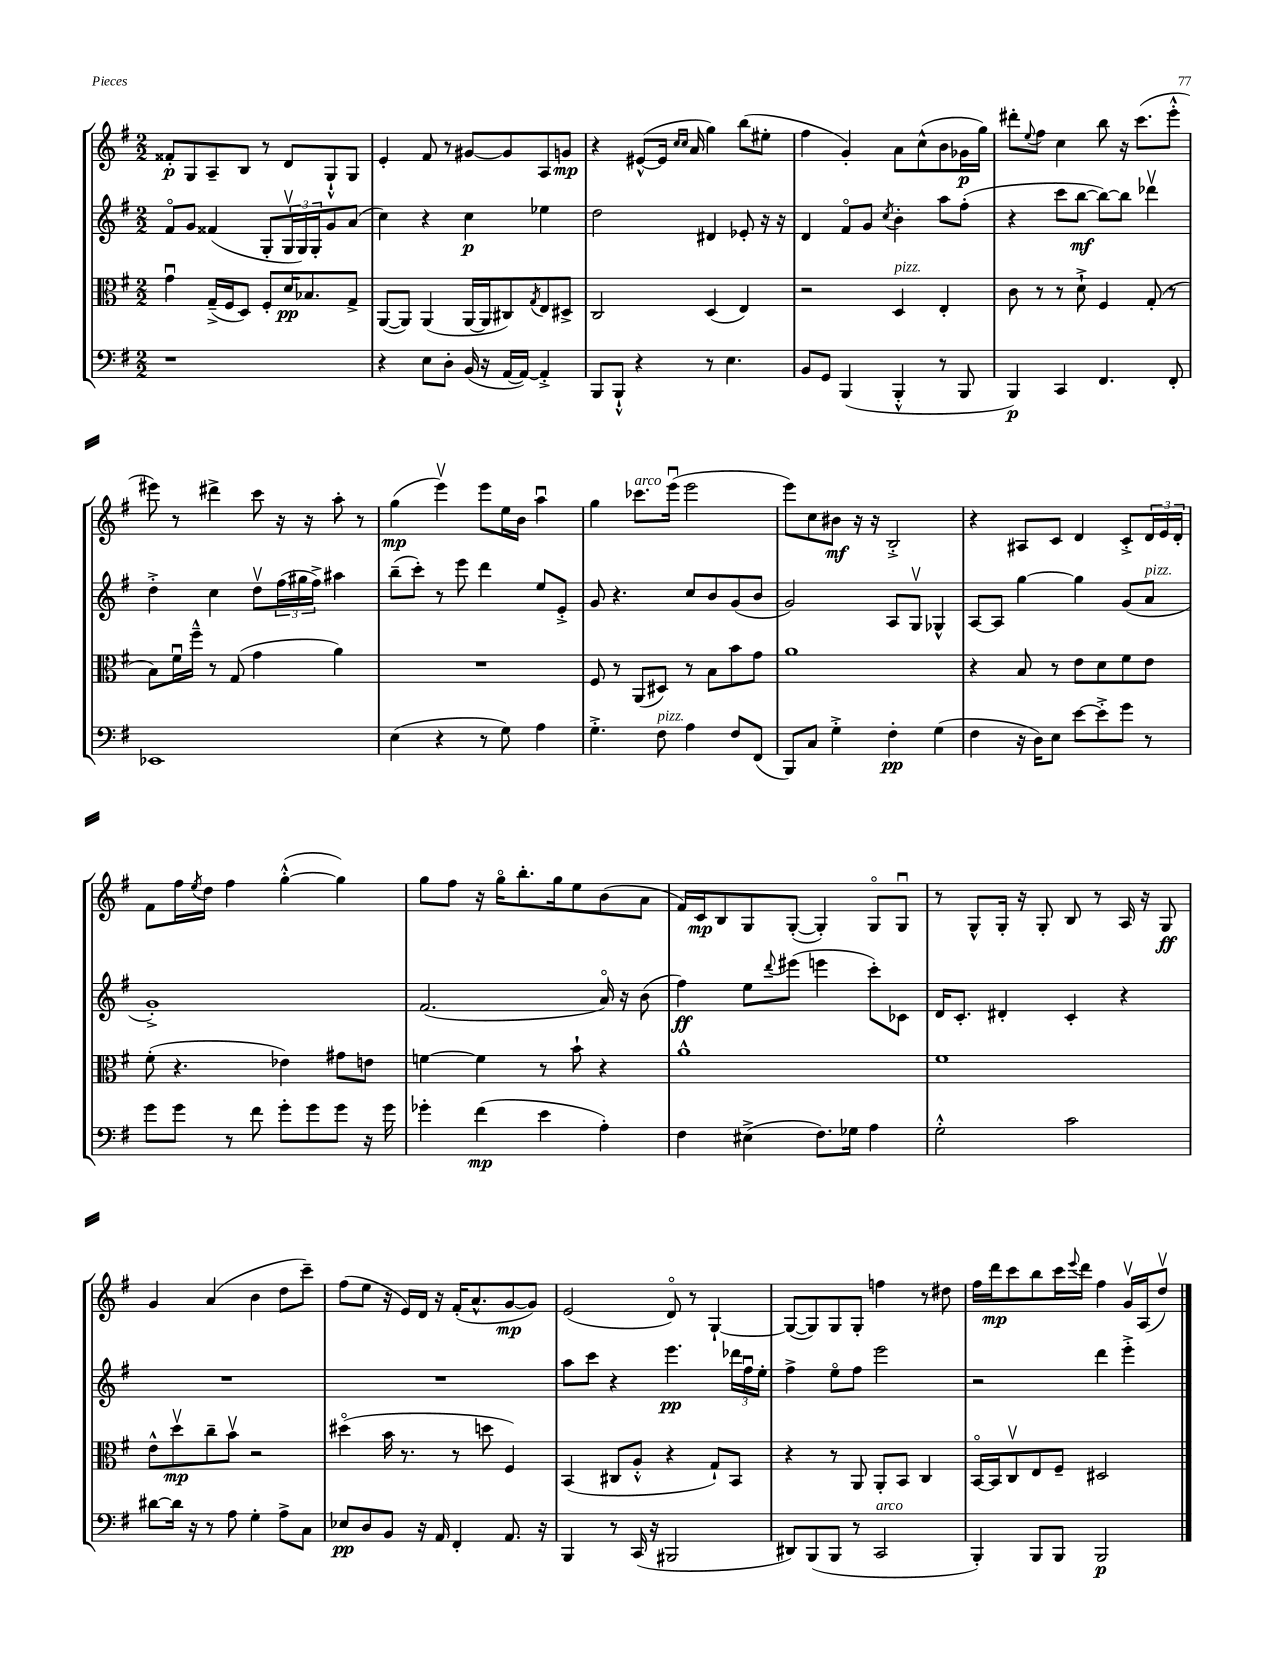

**kern	**kern	**kern	**kern
*staff4	*staff3	*staff2	*staff1
*clefF4	*clefC3	*clefG2	*clefG2
*k[f#]	*k[f#]	*k[f#]	*k[f#]
*M2/2	*M2/2	*M2/2	*M2/2
1r	4gu\	8f#o/L	8f##'/L
.	.	8g/J	8G/
.	(16G~^/LL	(4f##/	8A~/
.	16F#/J	.	.
.	8D/J)	.	8B/J
.	8F#'/L	8G'/L	8r
.	16d/K	24Gv/L	8d/L
.	.	24G/)	.
.	8.B-/	.	.
.	.	24G'/J	.
.	.	8g/	8G`^^/
.	8G^/J	(8a/J	8G/J
=	=	=	=
4r	([8AA/L	4cc\)	4e'/
.	8AA/]J)	.	.
8E\L	(4AA/	4r	8f#/
8D'\J	.	.	8r
(16BB/	[16AA/LL	4cc\	[8g#/L
16r	16AA/]J	.	.
[16AA/LL	8C#/)	.	8g#/]
16AA/_JJ)	.	.	.
.	8qG/	.	.
4AA'^/]	8E/	4ee-\	8A/
.	8D#^/J	.	8g/J
=	=	=	=
8BBB/L	2C/	2dd\	4r
8BBB`^^/J	.	.	.
4r	.	.	([8e#^^/L
.	.	.	16e#/]Jk
.	.	.	16qqcc/LL
.	.	.	16qqcc/JJ
.	.	.	16a/
8r	(4D/	4d#/	4gg\)
4.E\	.	.	.
.	4E/)	8e-'/	(8bb\L
.	.	16r	8ee#'\J
.	.	16r	.
=	=	=	=
8BB/L	2r	4d/	4ff#\
8GG/J	.	.	.
(4BBB/	.	8f#o/L	4g'/)
.	.	8g/J	.
.	.	8qcc/	.
4BBB'^^/	4D/	4b'\	8a\L
.	.	.	(8cc^^\
8r	4E'/	8aa\L	8b\
8BBB/	.	(8ff#'\J	16g-\L
.	.	.	16gg\JJ)
=	=	=	=
4BBB/)	8c\	4r	8ddd#'\L
.	.	.	8qqee/
.	8r	.	8ff#\J
4CC/	8r	8ccc\L	4cc\
.	8d`^\	[8bb\J	.
4.FF#/	4F#/	8bb\_L)	8bb\
.	.	8bb\]J	16r
.	.	.	(8.ccc\L
.	(8G'/	4ddd-v\	.
8FF#'/	8r	.	8eee'^^\J
=	=	=	=
1EE-	8B\L)	4dd'^\	8eee#\)
.	16f#u\L	.	8r
.	16ff#~^^\JJ	.	.
.	8r	4cc\	4ddd#^\
.	(8G/	.	.
.	4g\	8ddv\L	8ccc\
.	.	(24ff#\L	16r
.	.	24gg#\	.
.	.	.	16r
.	.	24ff#^\JJ)	.
.	4a\)	4aa#\	8aa'\
.	.	.	8r
=	=	=	=
(4E\	1r	(8bb~\L	(4gg\
.	.	8ccc'\J)	.
4r	.	8r	4eeev\)
.	.	8eee\	.
8r	.	4ddd\	8eee\L
8G\)	.	.	16ee\L
.	.	.	16b\JJ
4A\	.	8ee/L	4aau\
.	.	8e'^/J	.
=	=	=	=
4.G'^\	8F#/	8g/	4gg\
.	8r	4.r	.
.	(8AA/L	.	8.ccc-\L
8F#\	8D#/J)	.	.
.	.	.	(16eeeu\Jk
4A\	8r	8cc/L	2eee\
.	8B\L	8b/	.
8F#/L	8b\	(8g/	.
(8FF#/J	8g\J	8b/J	.
=	=	=	=
8BBB/L)	1a	2g/)	8eee\L)
8C/J	.	.	8cc\
4G'^\	.	.	8b#\J
.	.	.	16r
.	.	.	16r
4F#'\	.	8A/L	2B'^/
.	.	8Gv/J	.
(4G\	.	4G-^^/	.
=	=	=	=
4F#\	4r	[8A/L	4r
.	.	8A/]J	.
16r	8B/	[4gg\	8A#/L
16D\LK)	.	.	.
8E\J	8r	.	8c/J
[8e\L	8e\L	4gg\]	4d/
8e'^\]	8d\	.	.
8g\J	8f#\	(8g/L	8c'^/L
8r	8e\J	8a/J	24d/L
.	.	.	24e/
.	.	.	24d'/JJ
=	=	=	=
8g\L	(8f#'\	1g'^)	8f#\L
8g\J	4.r	.	16ff#\L
.	.	.	8qee/
.	.	.	16dd\JJ
8r	.	.	4ff#\
8f#\	.	.	.
8g'\L	4e-\)	.	([4gg'^^\
8g\	.	.	.
8g\J	8g#\L	.	4gg\])
16r	8e\J	.	.
16g\	.	.	.
=	=	=	=
4g-'\	[4f\	(2.f#/	8gg\L
.	.	.	8ff#\J
(4f#\	4f\]	.	16r
.	.	.	16ggo\LK
.	.	.	8.bb'\
4e\	8r	.	.
.	.	.	16gg\k
.	8b`\	.	8ee\
4A'\)	4r	16ao/)	(8b\
.	.	16r	.
.	.	(8b\	8a\J
=	=	=	=
4F#\	1a^^	4ff#\)	16f#/LL)
.	.	.	16c/J
.	.	.	8B/
(4E#^\	.	8ee\L	8G/
.	.	8qqddd/	.
.	.	(8eee#\J	([8G'/J
8.F#\L)	.	4eee\	4G'/])
16G-\Jk	.	.	.
4A\	.	8ccc'\L)	8Go/L
.	.	8c-\J	8Gu/J
=	=	=	=
2G'^^\	1f#	16d/LK	8r
.	.	8.c'/J	.
.	.	.	8G^^/L
.	.	4d#'/	16G'/Jk
.	.	.	16r
.	.	.	8G'/
2c\	.	4c'/	8B/
.	.	.	8r
.	.	4r	16A/
.	.	.	16r
.	.	.	8G/
=	=	=	=
[8d#\L	8e^^\L	1r	4g/
16d#\]Jk	8ddv\	.	.
16r	.	.	.
8r	8cc~\	.	(4a/
8A\	8bv\J	.	.
4G'\	2r	.	4b\
8A^\L	.	.	8dd\L
8C\J	.	.	8ccc~\J)
=	=	=	=
8E-/L	(4dd#o\	1r	(8ff#\L
8D/	.	.	8ee\J
8BB/J	16b\	.	16r
.	8.r	.	16e/LL)
16r	.	.	16d/JJ
16AA/	.	.	16r
4FF#'/	8r	.	(16f#'/LK
.	.	.	8.a^^/
.	8dd\	.	.
8.AA/	4F#/)	.	[8g/
.	.	.	8g/]J)
16r	.	.	.
=	=	=	=
4BBB/	(4BB/	8aa\L	(2e/
.	.	8ccc\J	.
8r	8C#/L	4r	.
(16CC/	8A'^^/J	.	.
16r	.	.	.
2BBB#/	4r	4.eee\	8do/)
.	.	.	8r
.	8G`/L)	.	[4G`/
.	8BB/J	24ddd-\LL	.
.	.	24ff#u\	.
.	.	24ee'\JJ	.
=	=	=	=
8DD#/L)	4r	4ff#^\	(8G/_L
(8BBB/	.	.	8G/])
8BBB/J	8r	8eeo\L	8G/
8r	8AA/	8ff#\J	8G'/J
2CC/	8AA'/L	2eee\	4ff\
.	8BB/J	.	.
.	4C/	.	8r
.	.	.	8dd#\
=	=	=	=
4BBB'/)	[16BBo/LL	2r	16ff#\LL
.	16BB/]J	.	16ddd\J
.	8Cv/	.	8ccc\
8BBB/L	8E/	.	8bb\
8BBB/J	8F#~/J	.	16ccc\L
.	.	.	8qqeee/
.	.	.	16ddd\JJ
2BBB/	2D#/	4ddd\	4ff#\
.	.	4eee'^\	16gv/LL
.	.	.	(16A/J
.	.	.	8ddv/J)
==	==	==	==
*-	*-	*-	*-
